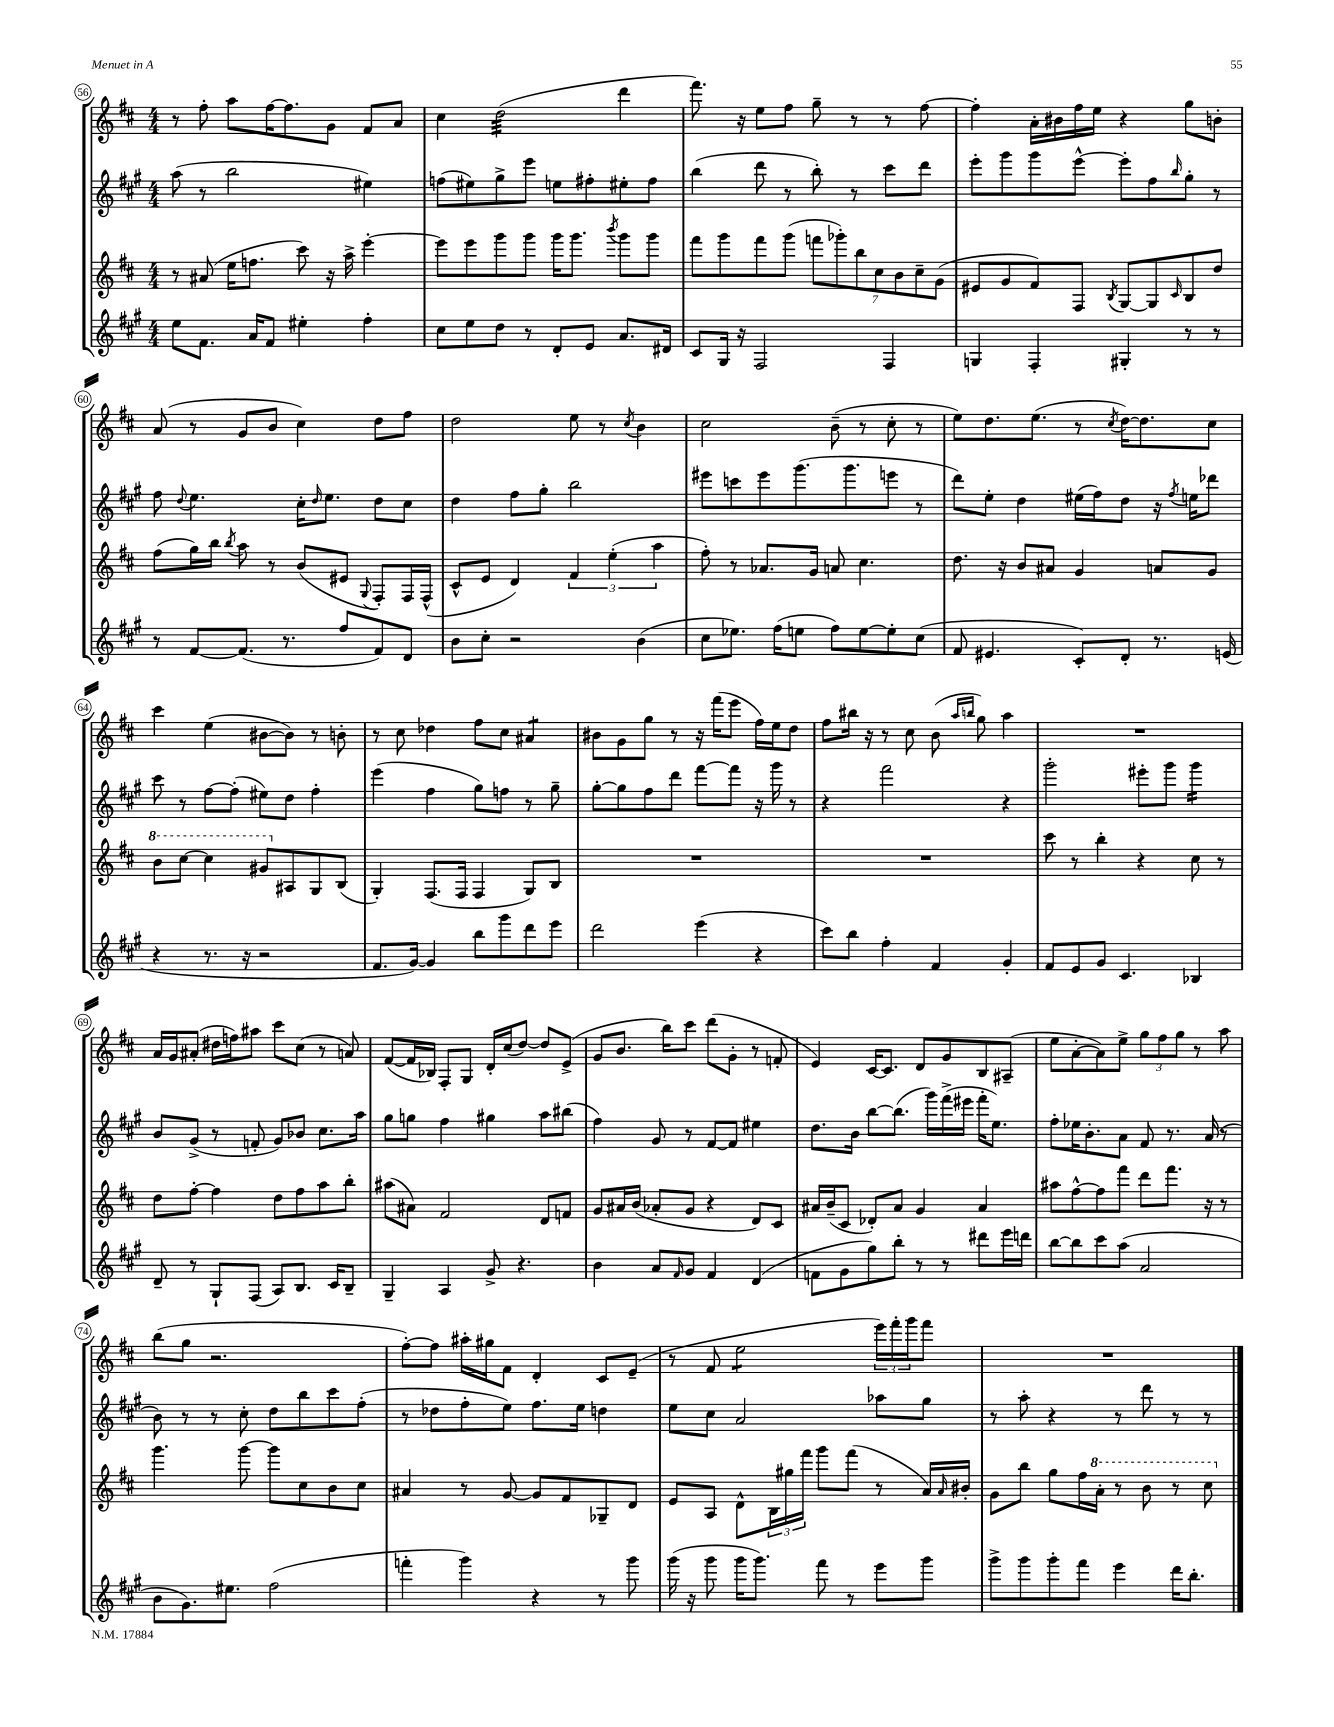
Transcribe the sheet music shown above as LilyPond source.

<<
\new StaffGroup <<
\new Staff = "s0" {
    \clef treble \key d \major \numericTimeSignature \time 4/4
    r8 fis''8-. a''8 fis''16~ fis''8. g'8 fis'8 a'8 |
    cis''4 d''2:32( d'''4 |
    fis'''8.) r16 e''8 fis''8 g''8-- r8 r8 fis''8~ |
    fis''4-. a'16-. bis'16 fis''16 e''16 r4 g''8 b'8-. |
    a'8( r8 g'8 b'8 cis''4) d''8 fis''8 |
    d''2 e''8 r8 \acciaccatura { cis''8 } b'4 |
    cis''2 b'8--( r8 cis''8-. r8 |
    e''8) d''8. e''8.( r8 \acciaccatura { cis''8 } d''16~) d''8. cis''8 |
    cis'''4 e''4( bis'8~ bis'8) r8 b'8-. |
    r8 cis''8 des''4 fis''8 cis''8 ais'4:8 |
    bis'8 g'8 g''8 r8 r16 fis'''16( e'''8 fis''16) e''16 d''8 |
    fis''8 bis''16 r16 r8 cis''8 b'8( \grace { a''16 b''16 } g''8) a''4 |
    R1 |
    a'16 g'16 ais'8-.( dis''16 f''16) ais''8 cis'''8 cis''8( r8 a'8) |
    fis'8~( fis'16 bes16) fis8-. g8 d'16-. cis''16( d''8~) d''8 e'8->( |
    g'8 b'8. b''16) cis'''8 d'''8( g'8-. r8 f'8-. |
    e'4) cis'16~ cis'8. d'8 g'8 b8 ais8--( |
    e''8 a'8~-. a'8) e''8-> \tuplet 3/2 { g''8 fis''8 g''8 } r8 a''8 |
    b''8( g''8 r2. |
    fis''8~-.) fis''8 ais''16-. gis''16 fis'8 d'4-. cis'8 e'8--( |
    r8 fis'8 e''2:8 \tuplet 3/2 { e'''16) fis'''16-. g'''16 } fis'''8 |
    R1 \bar "|." |
}
\new Staff = "s1" {
    \clef treble \key a \major \numericTimeSignature \time 4/4
    a''8( r8 b''2 eis''4) |
    f''8( eis''8) gis''8-> e'''8 e''8 fis''8-. eis''8-. fis''8 |
    b''4( d'''8 r8 b''8-.) r8 cis'''8 d'''8 |
    e'''8-. gis'''8 gis'''8 e'''8~-^ e'''8-. fis''8 \grace { b''16 } gis''8-. r8 |
    fis''8 \appoggiatura { d''8 } e''4. cis''16-. \grace { d''16 } e''8. d''8 cis''8 |
    d''4 fis''8 gis''8-. b''2 |
    eis'''8 c'''8 eis'''8 gis'''8.( gis'''8. e'''8 r8 |
    d'''8) e''8-. d''4 eis''16( fis''16) d''8 r16 \acciaccatura { fis''8 } e''16 des'''8 |
    cis'''8 r8 fis''8~ fis''8-.( eis''8) d''8 fis''4-. |
    e'''4( fis''4 gis''8) f''8 r8 gis''8-- |
    gis''8~-. gis''8 fis''8 d'''8 fis'''8~ fis'''8 r16 gis'''16 r8 |
    r4 fis'''2 r4 |
    gis'''2-. eis'''8-. gis'''8 gis'''4:16 |
    b'8 gis'8->( r8 f'8-. gis'8) bes'8 cis''8. a''16 |
    gis''8 g''8 fis''4 gis''4 a''8 bis''8( |
    fis''4) gis'8 r8 fis'8~ fis'8 eis''4 |
    d''8. b'16 b''8~ b''8.( gis'''16) fis'''16->( eis'''16 fis'''16-. e''8.) |
    fis''8-. ees''16 b'8.-. a'8 fis'8 r8. a'16( r8 |
    b'8) r8 r8 cis''8-. d''8 b''8 cis'''8 fis''8-.( |
    r8 des''8 fis''8-. e''8) fis''8. e''16 d''4 |
    e''8 cis''8 a'2 aes''8 gis''8 |
    r8 a''8-. r4 r8 d'''8 r8 r8 \bar "|." |
}
\new Staff = "s2" {
    \clef treble \key d \major \numericTimeSignature \time 4/4
    r8 ais'8( e''16 f''8. cis'''8) r16 a''16-> e'''4~-. |
    e'''8 e'''8 g'''8 g'''8 g'''16 g'''8. \acciaccatura { b'''8 } g'''8 g'''8 |
    fis'''8 g'''8 fis'''8 g'''8( \tuplet 7/4 { f'''8 ges'''8-.) b''8 cis''8 b'8 cis''8-- g'8( } |
    eis'8 g'8 fis'8) fis8 \acciaccatura { b8 } g8~ g8 \grace { cis'16 } b8 d''8 |
    fis''8( g''16) b''16 \acciaccatura { b''8 } a''8 r8 b'8( eis'8 \appoggiatura { g8 } fis8-.) fis16 fis16-^( |
    cis'8-^ e'8 d'4) \tuplet 3/2 { fis'4 e''4-.( a''4 } |
    fis''8-.) r8 aes'8. g'16 a'8 cis''4. |
    d''8. r16 b'8 ais'8 g'4 a'8 g'8 |
    \ottava #1 b''8 cis'''8~ cis'''4 gis''8 \ottava #0 ais8 g8 b8( |
    g4-.) fis8.( fis16 fis4 g8) b8 |
    R1 |
    R1 |
    cis'''8 r8 b''4-. r4 cis''8 r8 |
    d''8 fis''8~-. fis''4 d''8 fis''8 a''8 b''8-. |
    ais''8( ais'8) fis'2 d'8 f'8 |
    g'8 ais'16 b'16( aes'8-. g'8 r4 d'8) cis'8 |
    ais'16 b'16--( cis'8 des'8-.) ais'8 g'4 ais'4 |
    ais''8 fis''8~-^ fis''8 fis'''8 d'''8 fis'''8. r16 r8 |
    g'''4. g'''8~ g'''8 cis''8 b'8 cis''8 |
    ais'4 r8 g'8~ g'8 fis'8 ges8-- d'8 |
    e'8 a8 d'8-^ \tuplet 3/2 { b16 gis''16 fis'''16 } g'''8 fis'''8( r8 a'16) \grace { a'16 } bis'16-. |
    g'8 b''8 g''8 fis''16 \ottava #1 a''16-. r8 b''8 r8 cis'''8 \ottava #0 \bar "|." |
}
\new Staff = "s3" {
    \clef treble \key a \major \numericTimeSignature \time 4/4
    e''8 fis'8. a'16 fis'8 eis''4-. fis''4-. |
    cis''8 e''8 d''8 r8 d'8-. e'8 a'8. dis'16 |
    cis'8 gis16 r16 fis2 fis4 |
    g4 fis4-. gis4-. r8 r8 |
    r8 fis'8~ fis'8.( r8. fis''8 fis'8) d'8 |
    b'8 cis''8-. r2 b'4( |
    cis''8 ees''8.) fis''16( e''8 fis''8) e''8~ e''8-. cis''8( |
    fis'8 eis'4. cis'8-.) d'8-. r8. e'16( |
    r4 r8. r16 r2 |
    fis'8. gis'16~) gis'4 b''8 gis'''8 d'''8 e'''8 |
    d'''2 e'''4( r4 |
    cis'''8) b''8 fis''4-. fis'4 gis'4-. |
    fis'8 e'8 gis'8 cis'4. bes4 |
    d'8-- r8 gis8-! fis8( a8) b8. cis'16 b8-- |
    gis4-- a4 gis'8-> r4. |
    b'4 a'8 \grace { fis'16 } gis'8 fis'4 d'4( |
    f'8 gis'8 gis''8) b''8-. r8 r8 dis'''8 e'''16 d'''16 |
    b''8~ b''8 cis'''8 a''8( a'2 |
    b'8 gis'8.) eis''8. fis''2( |
    f'''4-. gis'''4) r4 r8 gis'''8 |
    gis'''16( r16 gis'''8 gis'''16 gis'''8.) fis'''8 r8 e'''8 gis'''8 |
    gis'''8-> gis'''8 gis'''8-. fis'''8 e'''4 d'''16 b''8.-. \bar "|." |
}
>>
>>
\layout { \context { \Score currentBarNumber = #56 \override BarNumber.stencil = #(make-stencil-circler 0.1 0.3 ly:text-interface::print) } }
